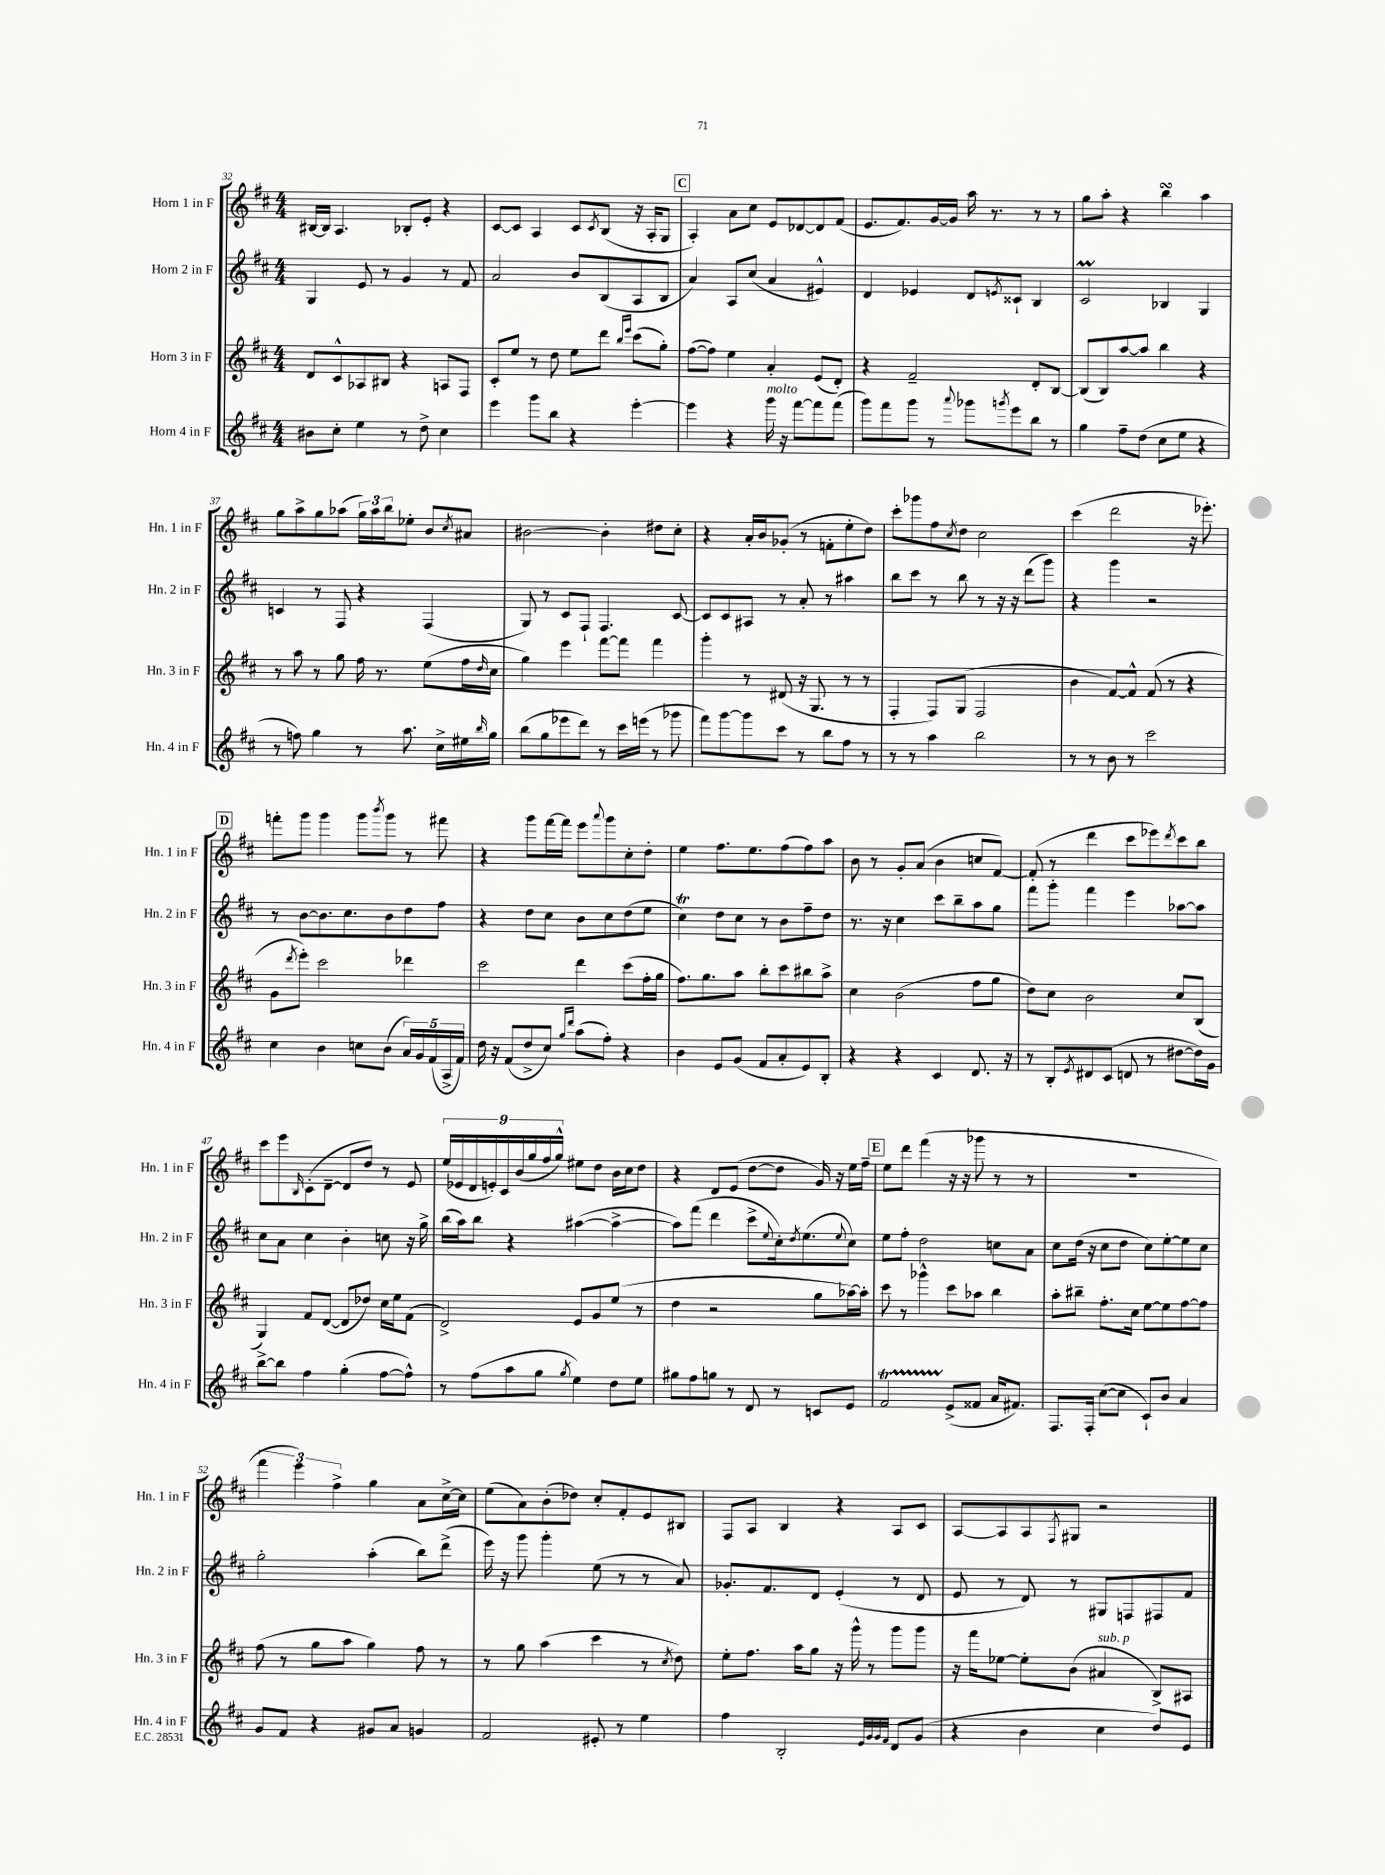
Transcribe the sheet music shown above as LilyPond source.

<<
\new StaffGroup <<
\new Staff = "s0" \with { instrumentName = "Horn 1 in F" shortInstrumentName = "Hn. 1 in F" } {
    \clef treble \key d \major \numericTimeSignature \time 4/4
    bis16~ bis16 a4. bes8-. e'8-. r4 |
    cis'8~ cis'8 a4 cis'8 \acciaccatura { cis'8 } b8( r16 a16-. g8 |
    \mark \markup { \box "C" } a4-.) a'8 cis''8 e'8 des'8~ des'8 fis'8( |
    e'8. fis'8.) g'16~ g'16 a''16 r8. r8 r8 |
    g''8 a''8-. r4 b''4\turn a''4 |
    g''8 a''8-> g''8 aes''8( \tuplet 3/2 { g''16) aes''16 b''16 } ees''8-. b'8 \acciaccatura { cis''8 } ais'8 |
    bis'2~ bis'4-. dis''8 cis''8-. |
    r4 a'16-. b'16 ges'8-.( r8 f'8-. e''8-. d''8) |
    cis'''8-. ges'''8 fis''8 \acciaccatura { cis''8 } d''8 cis''2 |
    cis'''4( d'''2 r16 ees'''8.-.) |
    \mark \markup { \box "D" } f'''8-. g'''8 g'''4 g'''8 \acciaccatura { b'''8 } g'''8 r8 fis'''8 |
    r4 g'''8 fis'''16~ fis'''16 e'''8 \appoggiatura { a'''8 } g'''8 cis''8-. d''8-. |
    e''4 fis''8. e''8. fis''8( fis''8) a''8 |
    b'8 r8 g'8-. a'8( b'4 c''8 fis'8~) |
    fis'8-.( r8 d'''4 cis'''8 ees'''8) \acciaccatura { d'''8 } cis'''8 b''8 |
    cis'''8 e'''8 \grace { b16 } cis'8-.( d'8~-- d'8 d''8) r8 e'8 |
    \tuplet 9/8 { e''16( ees'16 d'16 e'16-.) cis'16 b'16( g''16 fis''16 g''16-^) } eis''8 d''8 b'16 cis''16 d''8 |
    r4 d'8 e'8( d''8~ d''8 g'16) r16 e''16 fis''16-- |
    \mark \markup { \box "E" } e''8 d'''8 fis'''4( r16 r16 ges'''8 r8 r8 |
    R1 |
    \tuplet 3/2 { fis'''4 e'''4) fis''4-> } g''4 a'8 cis''16~-> cis''16 |
    e''8( a'8) b'8-.( des''8) cis''8-. fis'8-. e'8 bis8 |
    fis8 a8 b4 r4 a8 cis'8 |
    a8~ a8 a8 \acciaccatura { fis8 } gis8 r2 \bar "|." |
}
\new Staff = "s1" \with { instrumentName = "Horn 2 in F" shortInstrumentName = "Hn. 2 in F" } {
    \clef treble \key d \major \numericTimeSignature \time 4/4
    g4 e'8 r8 g'4 r8 fis'8 |
    a'2 b'8 b8( a8 b8 |
    \mark \markup { \box "C" } a'4) a8 cis''8( a'4 eis'4-^) |
    d'4 ees'4 d'8 \acciaccatura { e'8 } cisis'8-! b4 |
    cis'2\prall bes4 g4 |
    c'4 r8 fis8 r4 fis4( |
    g8) r8 cis'8 fis8-! fis4. cis'8~ |
    cis'8 cis'8 ais8 r8 a'8-. r8 ais''4 |
    b''8 cis'''8 r8 b''8 r8 r16 r16 d'''8( g'''8) |
    r4 g'''4 r2 |
    \mark \markup { \box "D" } r8 b'8~ b'8. cis''8. b'8 d''8 fis''8 |
    r4 d''8 cis''8 b'8 cis''8 d''8( e''8 |
    cis''4\trill) d''8 cis''8 r8 b'8 fis''8-- d''8 |
    r8. r16 cis''4 cis'''8 b''8-- a''8 g''8 |
    fis'''8 g'''8-. fis'''4 e'''4 aes''8~ aes''8 |
    cis''8 a'8 cis''4 b'4-. c''8 r16 g''16-> |
    b''16( a''16) b''8 r4 ais''4~( ais''4~-> |
    ais''8) fis'''8( d'''4 cis'''8-> \appoggiatura { e''8 } cis''16-.) \acciaccatura { d''8 } e''8.( \appoggiatura { e''8 } cis''8) |
    \mark \markup { \box "E" } e''8 fis''8-. d''2 c''8 a'8 |
    cis''8 d''16( r16 cis''8 d''8 cis''8) e''8~-. e''8 cis''8 |
    g''2-. a''4-.( b''8) d'''8->( |
    e'''16) r16 g'''8 g'''4-. e''8( r8 r8 a'8) |
    ges'8.-. fis'8. d'8 e'4-.( r8 d'8 |
    e'8 r8 d'8) r8 gis8 f8 fis8 fis'8 \bar "|." |
}
\new Staff = "s2" \with { instrumentName = "Horn 3 in F" shortInstrumentName = "Hn. 3 in F" } {
    \clef treble \key d \major \numericTimeSignature \time 4/4
    d'8 cis'8-^ aes8 bis8 r4 a8 fis8 |
    cis'8-. e''8 r8 d''8 e''8 d'''8 \grace { b''16 e'''16 } cis'''8( g''8-.) |
    \mark \markup { \box "C" } fis''8~( fis''8) e''4 a'4-. e'8( d'8-.) |
    r4 fis'2-- d'8-. b8~ |
    b8( b8) a''8~ a''8 b''4 r4 |
    r8 a''8 r8 g''8 fis''16 r8. e''8( fis''16 \grace { d''16 } cis''16 |
    g''4) e'''4 fis'''8~ fis'''8 fis'''4 |
    g'''4-. r8 dis'8( r16 g8. r8 r8 |
    fis4-. fis8) g8( fis2 |
    b'4 fis'8~) fis'8-^ fis'8( r8 r4 |
    \mark \markup { \box "D" } g'8 \acciaccatura { d'''8 } e'''8-.) cis'''2 des'''4 |
    cis'''2 d'''4 cis'''8( fis''16-. g''16 |
    fis''8.) g''8. a''8 b''8-. cis'''8 bis''8 a''8-> |
    cis''4 b'2( fis''8 g''8 |
    d''8) cis''8 b'2 cis''8 b8( |
    g4) fis'8 d'8~( d'8 des''8) cis''16 e''16 fis'8( |
    d'2->) e'8 g'8 e''8( r8 |
    d''4 r2 g''8 aes''16~) aes''16-. |
    \mark \markup { \box "E" } cis'''8 r8 ges'''4-^ cis'''8 aes''8 b''4 |
    a''8-. bis''8-- fis''8.-. cis''16 e''8~ e''8 fis''8~ fis''8 |
    fis''8( r8 g''8 a''8 g''4) fis''8 r8 |
    r8 g''8 a''4( cis'''4 r8 \acciaccatura { cis''8 } d''8) |
    e''8-. fis''8. a''16 g''8 r16 g'''16-^ r8 g'''8 g'''8 |
    r16 fis'''16 ees''8~ ees''8-. b'8( ais'4^\markup { \italic "sub. p" } b8->) ais8 \bar "|." |
}
\new Staff = "s3" \with { instrumentName = "Horn 4 in F" shortInstrumentName = "Hn. 4 in F" } {
    \clef treble \key d \major \numericTimeSignature \time 4/4
    bis'8 cis''8-. e''4 r8 d''8-> cis''4 |
    e'''4 g'''8 b''8 r4 e'''4~-. |
    \mark \markup { \box "C" } e'''4 r4 g'''16^\markup { \italic "molto" } r16 fis'''8~ fis'''8 fis'''8( |
    g'''8) fis'''8 g'''8 r8 \appoggiatura { a'''8 } ges'''8 \acciaccatura { g'''8 } e'''8 b''8 r8 |
    g''4 fis''8-- d''8( cis''8 e''8 r4 |
    r8 f''8) g''4 r8 a''8. cis''16-> eis''16 \grace { b''16 } g''16 |
    b''8( g''8 ees'''8 d'''8) r8 cis'''16 e'''16( r8 ges'''8 |
    fis'''8) g'''8~ g'''8 cis'''8 r8 b''8 fis''8 r8 |
    r8 r8 a''4 b''2 |
    r8 r8 b'8 r8 cis'''2 |
    \mark \markup { \box "D" } cis''4 b'4 c''8 b'8( \tuplet 5/4 { a'16) g'16 fis'16( a16-> fis'16) } |
    d''16 r16 fis'8( d''8-> cis''8) \grace { g''16 d'''16 } a''8( fis''8-.) r4 |
    b'4 e'8 g'8( fis'8 a'8-. e'8) b8-. |
    r4 r4 cis'4 d'8. r16 |
    r8 b8-. \acciaccatura { e'8 } dis'8 cis'8( d'8 r8 dis''8~ dis''16) g'16 |
    b''8~-> b''8 fis''4 g''4-.( fis''8~ fis''8-^) |
    r8 fis''8( a''8 g''8 \acciaccatura { g''8 } e''4) d''8 e''8 |
    gis''8 fis''8 g''8 r8 d'8 r8 c'8 e'8 |
    \mark \markup { \box "E" } fis'2\startTrillSpan e'8->\stopTrillSpan( fisis'8 a'16 fis'8.) |
    fis8. fis16-. cis''8~( cis''8 cis'8-!) b'8 a'4 |
    g'8 fis'8 r4 gis'8 a'8 g'4 |
    fis'2 eis'8-. r8 e''4 |
    fis''4 b2-. \grace { e'32 g'32 g'32 fis'32 } d'8 g'8( |
    r4 b'4 cis''4 d''8) e'8 \bar "|." |
}
>>
>>
\layout { \context { \Score currentBarNumber = #32 } }
